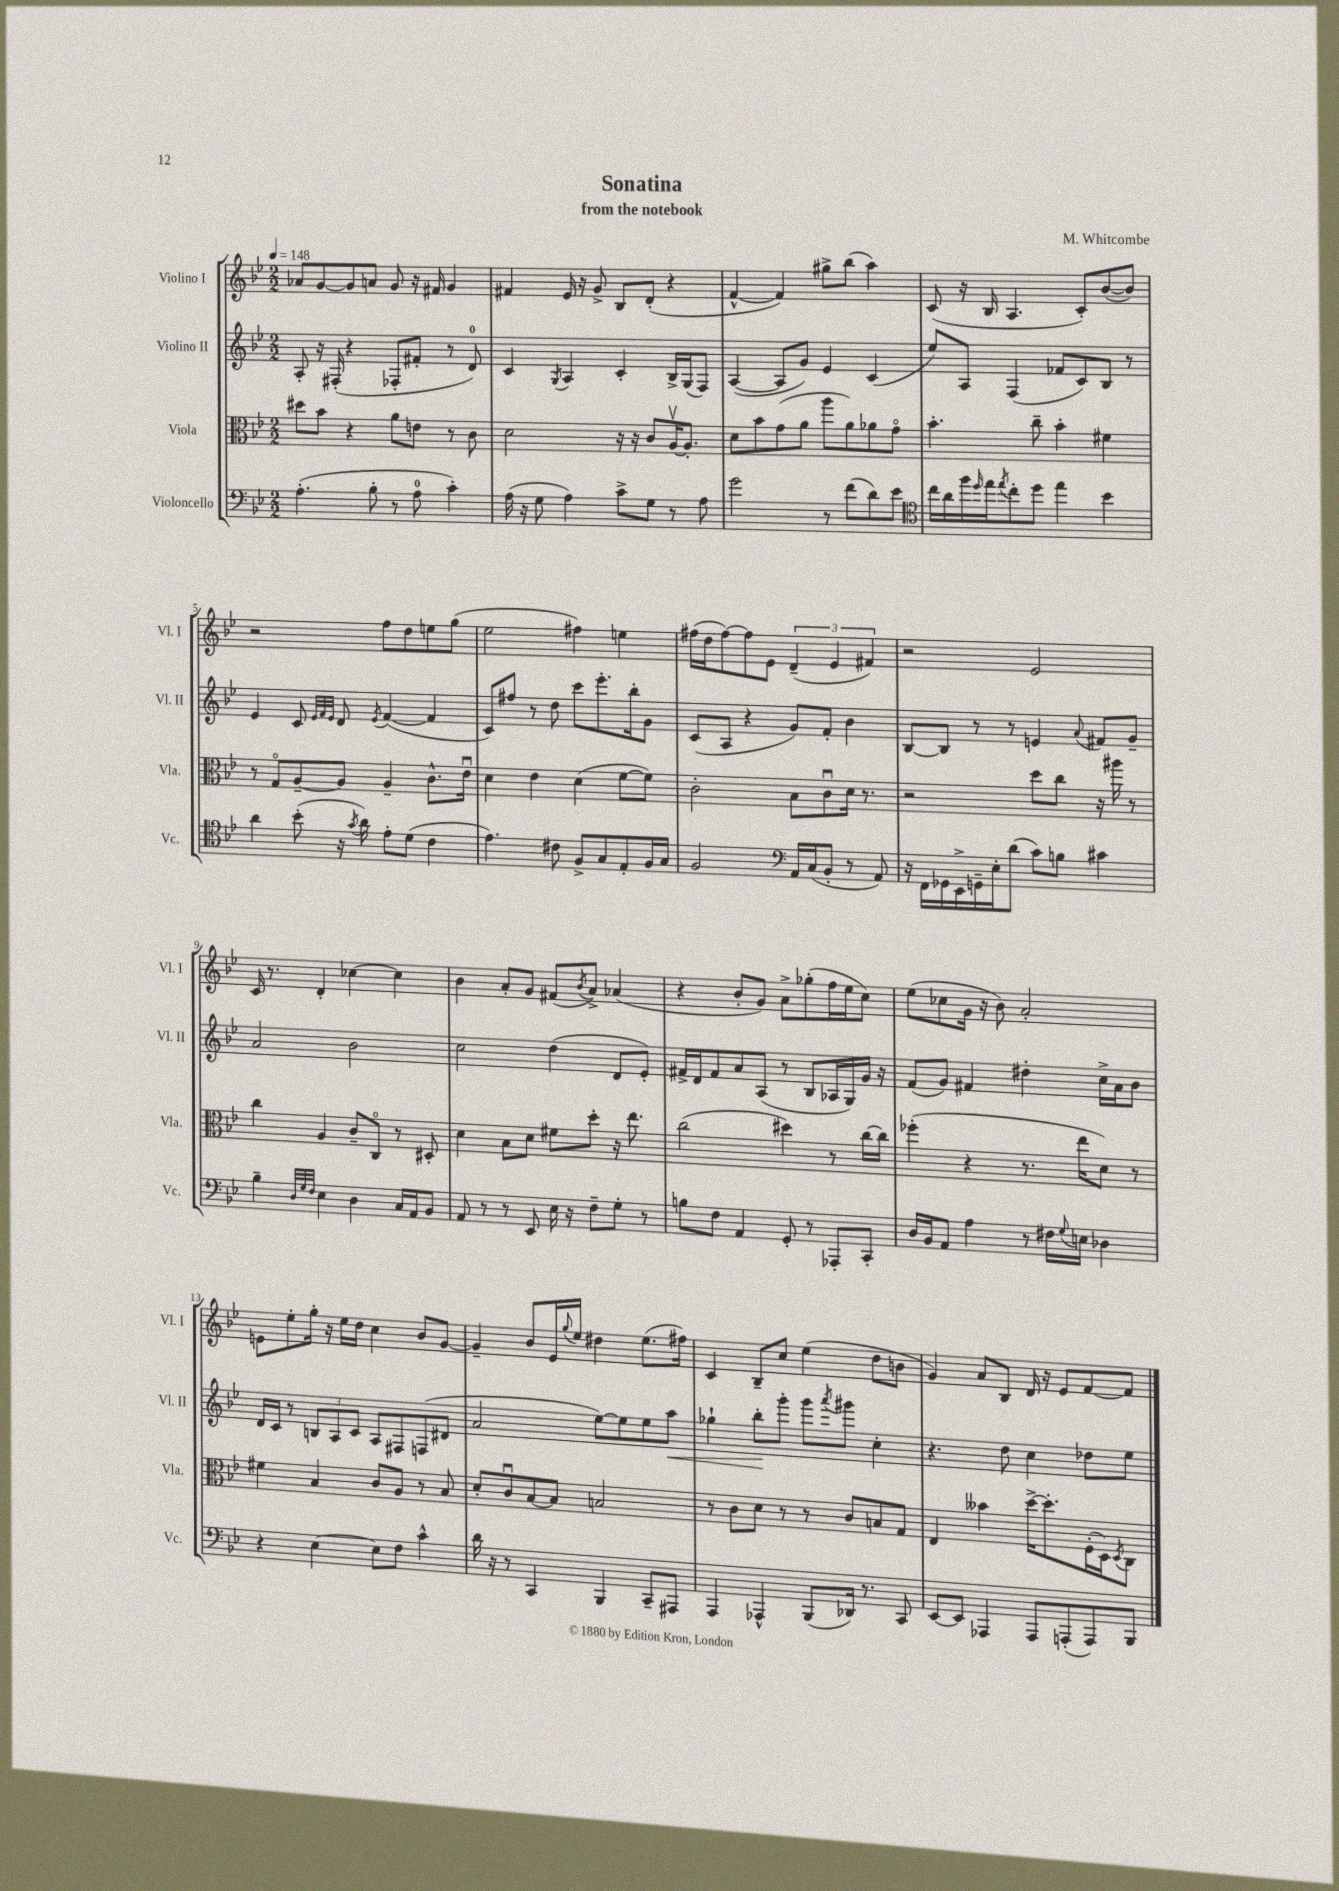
\header { title = "Sonatina" composer = "M. Whitcombe" subtitle = "from the notebook" }
<<
\new StaffGroup <<
\new Staff = "s0" \with { instrumentName = "Violino I" shortInstrumentName = "Vl. I" } {
    \clef treble \key bes \major \numericTimeSignature \time 2/2 \tempo 4 = 148
    aes'8 g'8~ g'8 a'8 g'8 r16 fis'16 g'4 |
    fis'4 ees'16 r16 g'8-> bes8 d'8-.( r4 |
    f'4~-^ f'4) gis''8-> bes''8( a''4) |
    c'8( r16 bes16 a4. c'8-.) bes'8~( bes'8) |
    r2 f''8 d''8 e''8 g''8( |
    ees''2 fis''4) e''4 |
    fis''16( d''16 fis''8~) fis''8 ees'8 \tuplet 3/2 { d'4--( ees'4 fis'4) } |
    r2 ees'2 |
    c'16 r8. d'4-. ces''4~ ces''4 |
    bes'4 a'8-. g'8 fis'8( \acciaccatura { bes'8 } a'8->) aes'4( |
    r4 bes'8-. g'8) a'8-> ges''8-.( f''16 ees''16 c''8) |
    ees''8( ces''8 g'16 r16 bes'8) a'2-. |
    e'8 ees''8-. g''16-. r16 ees''16 d''16 c''4 bes'8 g'8~ |
    g'4-- bes'8 ees'16 \appoggiatura { g''8 } ees''16 dis''4 ees''8.( fis''16) |
    c'4 bes8-- c''8 ees''4( d''8 b'8 |
    g'4) a'8 bes8 d'16 r16 ees'8 f'8~ f'8 \bar "|." |
}
\new Staff = "s1" \with { instrumentName = "Violino II" shortInstrumentName = "Vl. II" } {
    \clef treble \key bes \major \numericTimeSignature \time 2/2
    a8-. r16 fis16-.( r4 fes8-. fis'8-. r8 d'8-0) |
    c'4 \acciaccatura { g8 } a4 c'4-. bes16-> g16( f8) |
    a4~( a8 g'8) ees'4 c'4( |
    ees''8) a8 f4( fes'8 c'8) bes8 r8 |
    ees'4 c'8 \grace { ees'32 f'32 ees'32 } d'8 \acciaccatura { ees'8 } f'4~( f'4 |
    c'8) fis''8 r8 d''8 c'''8 ees'''8.-. bes''16-. g'8 |
    c'8( a8 r4 g'8) f'8-. bes'4 |
    bes8~ bes8 r8 r8 e'4 \appoggiatura { a'8 } fis'8 g'8-- |
    a'2 bes'2 |
    c''2 d''4( d'8 ees'8-.) |
    fis'16-> d'16 fis'8 a'8 a8( r8 bes8 aes16 g16) g'16 r16 |
    f'8( g'8) fis'4 dis''4-. c''16-> a'16 bes'8 |
    d'16 c'16 r8 \tuplet 3/2 { b8 a8 c'8 } a8 fis8 f8( dis'8 |
    a'2 ees''8~) ees''8 ees''8 a''8\< |
    ges''4-! bes''8-.\! g'''8-. g'''8 \acciaccatura { a'''8 } gis'''8 c''4-. |
    r4. d''8 c''4 des''8 ees''8 \bar "|." |
}
\new Staff = "s2" \with { instrumentName = "Viola" shortInstrumentName = "Vla." } {
    \clef alto \key bes \major \numericTimeSignature \time 2/2
    dis''8 bes'8 r4 a'8 e'8 r8 c'8 |
    d'2 r16 r16 c'8 a16~\upbow a8.-. |
    d'8 bes'8 g'8( a'8 a''8 a'8) aes'8 g'8\flageolet |
    bes'4.-. c''8-- bes'4-. fis'4 |
    r8 g8\flageolet a8~-- a8 a4-- c'8.-^ ees'16\downbow |
    d'4 ees'4 d'4( f'8~ f'8) |
    c'2-. bes8 c'8\downbow d'16 r8. |
    r2 d''8 c''8 r16 ais''16 r8 |
    c''4 a4 c'8-- c8\flageolet r8 dis8-. |
    d'4 bes8 d'8 fis'8 d''8-. r16 ees''8. |
    c''2( dis''4) r8 c''16~ c''16 |
    fes''4-.( r4 r8. ees''16 d'8) r8 |
    fis'4 bes4 c'8 a8 r8 bes8 |
    d'8-. c'8\downbow bes8~ bes8 b2 |
    r8 c'8 d'8 r8 r8 c'8 b8 g8 |
    ees4 beses'4 d''16~-> d''8.-. f16-.( d16) \acciaccatura { d8 } c8 \bar "|." |
}
\new Staff = "s3" \with { instrumentName = "Violoncello" shortInstrumentName = "Vc." } {
    \clef bass \key bes \major \numericTimeSignature \time 2/2
    a4.-.( bes8-. r8 a8-0 c'4-.) |
    a16( r16 g8 a4) c'8-> g8 r8 a8 |
    g'2 r8 f'8( d'8) ees'8 |
    \clef tenor c''16 a'16 f''16 \grace { d''16 } ees''16 \acciaccatura { ees''8 } c''8-. d''8 ees''4 bes'4 |
    a'4 bes'8-.( r16 \acciaccatura { g'8 } a'16) ees'8-. d'8( c'4 |
    ees'4.) cis'8 f8-> g8 ees8-. f16 g16 |
    f2 \clef bass a,16 c16( bes,8-. r8 a,8) |
    r16 f,16 ges,16 ees,16-> g,16-- ees16-. d'8( c'8) b8 cis'4 |
    bes4-- \grace { d32 g32 f32 } ees4 d4 c16 a,16 bes,8 |
    a,8 r8 r8 ees,8 ees16 r16 f8-- g8-. r8 |
    b8 f8 a,4 g,8-. r8 aes,,8-. c,8-. |
    d16 bes,16 a,8 a4 r8 fis16 \appoggiatura { g8 } e16 des4 |
    r4 ees4~ ees8 f8 c'4-^ |
    d'16 r16 r8 c,4 bes,,4 c,8-- ais,,8 |
    a,,4 aes,,4-^ bes,,8( des,16) r8. c,8 |
    ees,8~ ees,8 aes,,4 aes,,8 a,,8-.( a,,8) bes,,8 \bar "|." |
}
>>
>>
